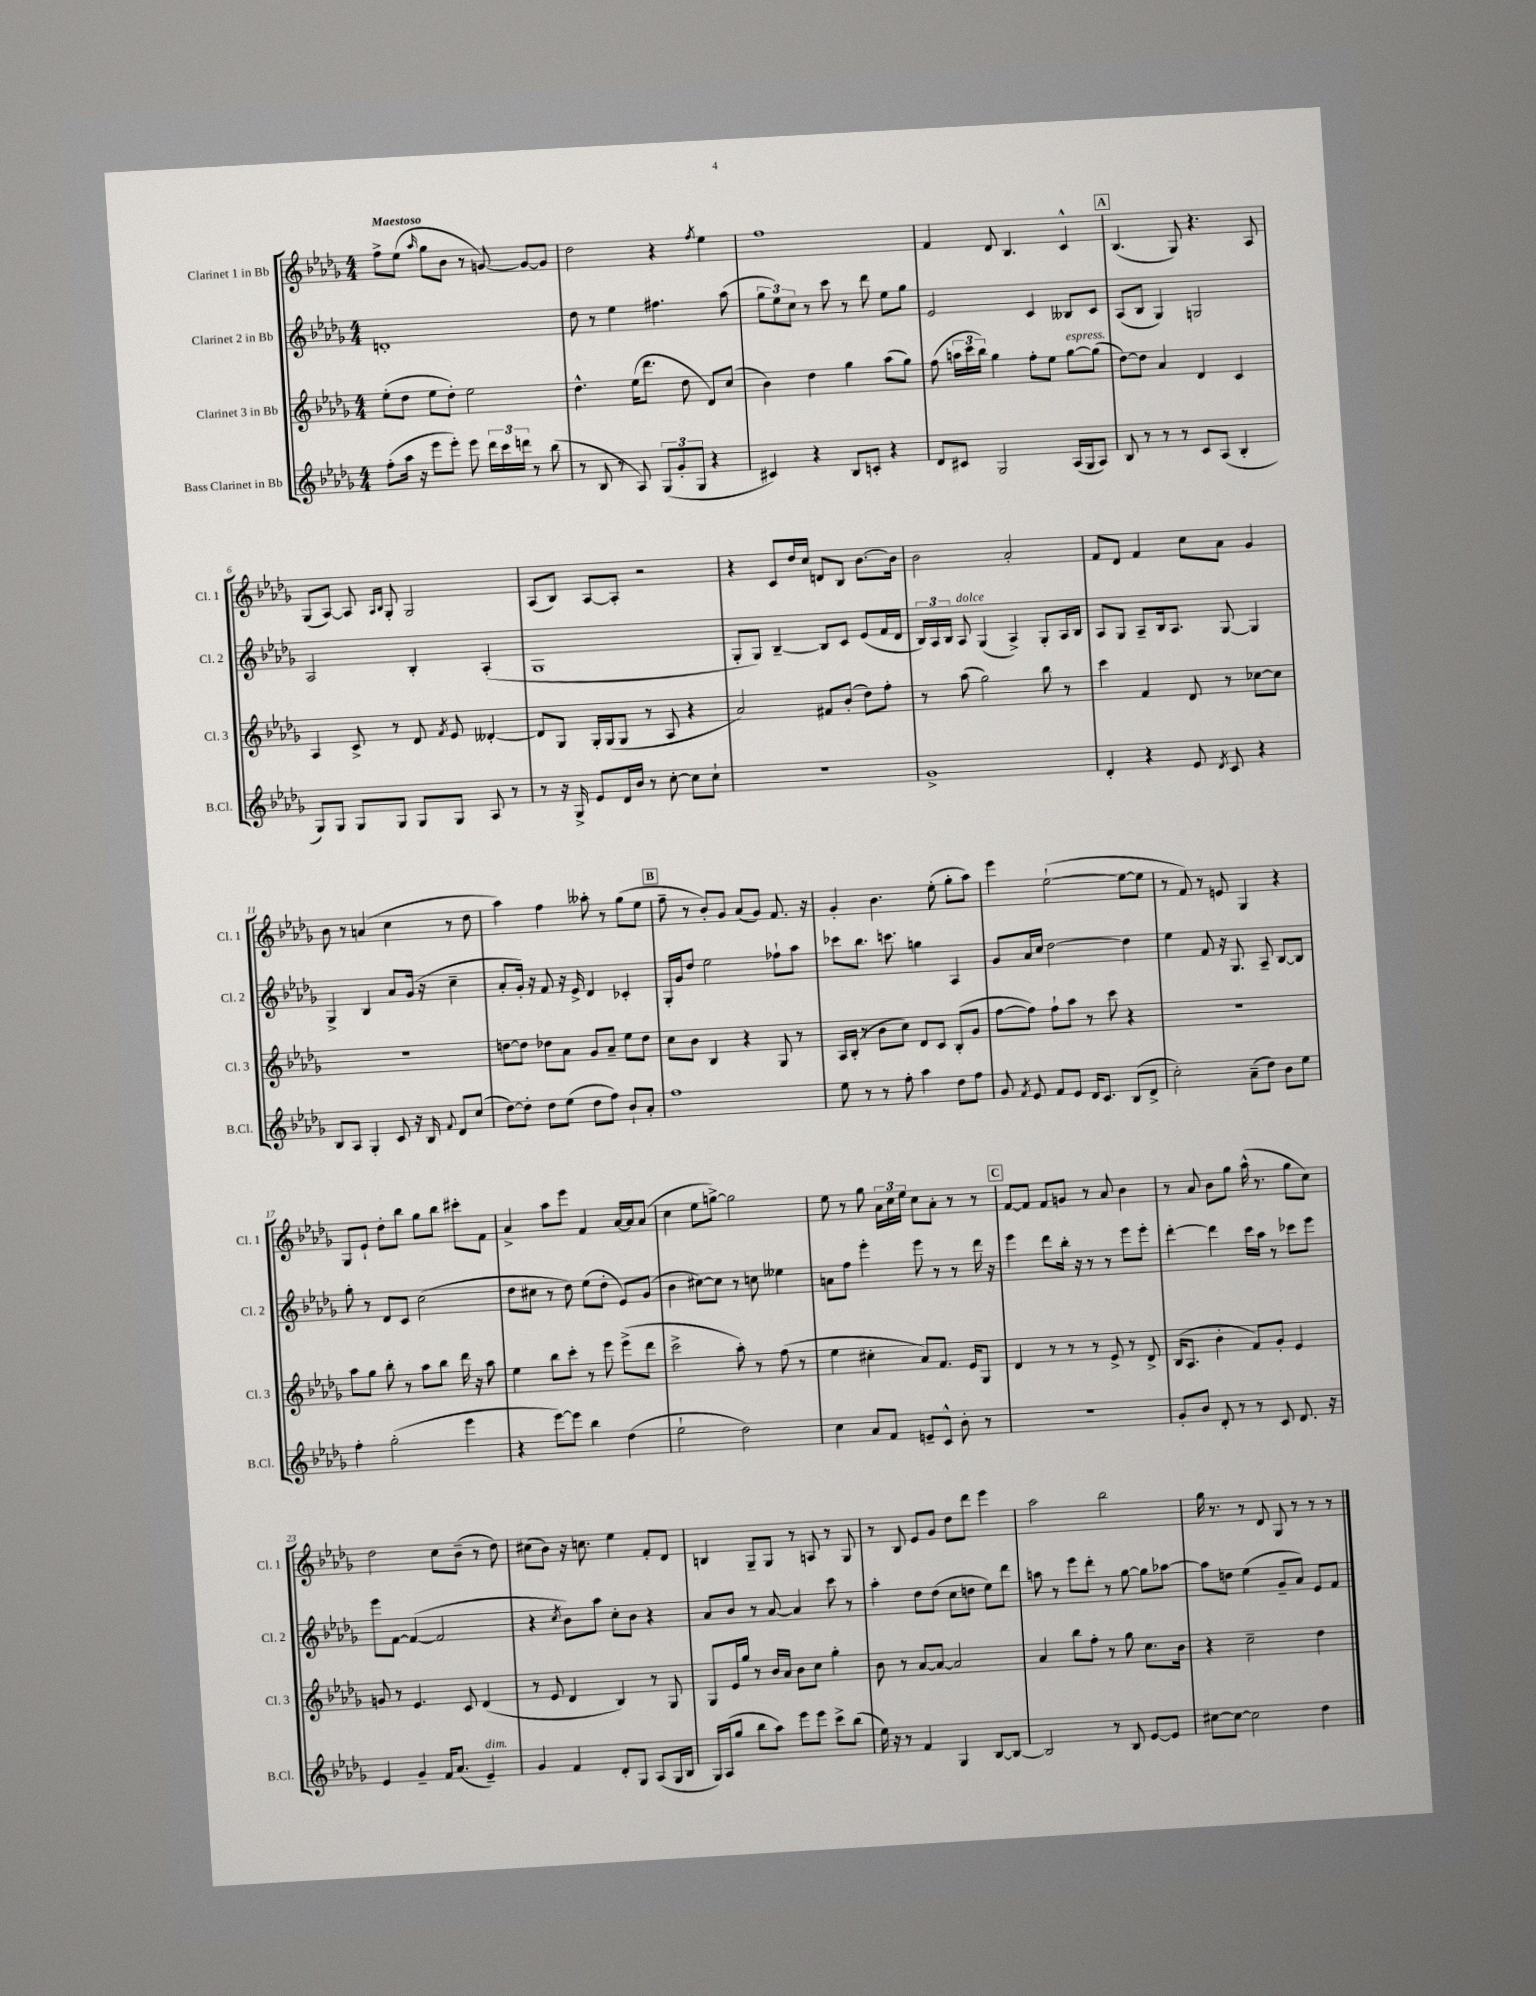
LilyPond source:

<<
\new StaffGroup <<
\new Staff = "s0" \with { instrumentName = "Clarinet 1 in Bb" shortInstrumentName = "Cl. 1" } {
    \clef treble \key des \major \numericTimeSignature \time 4/4 \tempo "Maestoso"
    \autoBeamOff f''8[-> ees''8]( \grace { aes''16 } ges''8[ bes'8] r8 g'8~) g'8[~ g'8] |
    des''2 r4 \acciaccatura { f''8 } ees''4 |
    f''1 |
    f'4 des'8 bes4. c'4-^ |
    \mark \markup { \box "A" } bes4.( ges8) r4. aes8 |
    ges8[( aes8]~) aes8 \grace { aes16[ bes16] } ges8-. ges2 |
    aes8[( bes8]) aes8[~ aes8]-. r2 |
    r4 c'8[ des''16 c''16] d'8[ bes8] bes'8.[~ bes'16] |
    bes'2 aes'2-. |
    f'8[ des'8] f'4 c''8[ aes'8] ges'4 |
    bes'8 r8 a'4( c''4 r8 des''8 |
    aes''4) f''4 aeses''8-. r8 ges''8[( ees''8] |
    \mark \markup { \box "B" } f''8-- r8 bes'8[-.) ges'8] aes'8[( ges'8]) f'8. r16 |
    ges'4-. bes'4. ees''8-.( ges''8[-. aes''8]) |
    ees'''4 ees''2~-!( ees''8[~ ees''8] |
    r8 f'8) r8 e'8 ges4 r4 |
    ges8[ ees'8]-! des''8[-. bes''8] ges''8[ bes''8] cis'''8[-. f'8] |
    aes'4-> aes''8[ ees'''8] f'4 aes'16[~ aes'16 aes'8]( |
    c''4 ees''8[ g''8]~->) g''2 |
    ees''8 r8 ges''8 \tuplet 3/2 { aes'16[ c''16 ees''16] } c''8[ aes'8]-. r8 r8 |
    \mark \markup { \box "C" } f'8[~ f'8] f'8[ g'8] r8 aes'8 bes'4 |
    r8 aes'8 bes'8[ ges''8] aes''16-^( r8. ges''8[ c''8]) |
    des''2 c''8[ bes'8]--( r8 des''8) |
    cis''8[( bes'8]) r16 c''8. ees''4 f'8[-. des'8] |
    b4 ges8[-- ges8] r8 a8 r8 ges8 |
    r8 bes8 ees'8[ ges'8] des''8[ des'''8] ees'''4 |
    aes''2 bes''2 |
    ges''16 r8. r8 des'8 ges8 r8 r8 r8 \bar "|." |
}
\new Staff = "s1" \with { instrumentName = "Clarinet 2 in Bb" shortInstrumentName = "Cl. 2" } {
    \clef treble \key des \major \numericTimeSignature \time 4/4
    \autoBeamOff d'1-. |
    des''8 r8 ees''4 fis''4. aes''8( |
    \tuplet 3/2 { ges''8[ ees''8) c''8] } r8 c'''8 r8 des'''8 ees''8[ ges''8] |
    ees'2 c'4 beses8[ c'8] |
    \mark \markup { \box "A" } aes8[( bes8] ges4) g2 |
    aes2 bes4-. aes4-.( |
    ges1 |
    ges8[-. ges8]) bes4~-- bes8[ c'8] ees'8[( f'16 des'16] |
    \tuplet 3/2 { bes16[) aes16 bes16] } aes8^\markup { \italic "dolce" } ges4( aes4->) ges8[-. aes16 bes16] |
    aes8[ ges8] aes8[-- bes16 aes8.] ges8~ ges4 |
    ges4-> bes4 aes'8[ ges'16]( r16 c''4-- |
    aes'8[-. ges'16]-.) r16 f'8 r16 ees'16-> des'4 ces'4-. |
    \mark \markup { \box "B" } ges16[-. ges'16 des''8] ees''2 fes''8[-! aes''8] |
    ces'''8[ bes''8.] c'''8. g''4 aes4 |
    ges'8[ aes'16 c''16] des''2~ des''4 |
    ees''4 f'8 r16 ges8. aes8-- bes8[~ bes8] |
    ges''8-. r8 des'8[ c'8] c''2( |
    des''8[ cis''8] r8 des''8) ees''8[( des''8]-. ees'8[) ges'8]( |
    bes'4 cis''8[~) cis''8] r8 c''8 eeses''4 |
    a'8[ f''8] ees'''4-. ees'''8 r8 r8 des'''16 r16 |
    \mark \markup { \box "C" } ees'''4 des'''8[ bes''16]-. r16 r8 r8 ees'''8[ ees'''8]-. |
    des'''4~-. des'''4 c'''16[ aes''16] r8 ces'''8[ ees'''8] |
    ees'''8[ f'8]~ f'4~( f'2 |
    r4 \acciaccatura { c''8 } bes'8[) aes''8] c''8[-. bes'8] r4 |
    aes'8[ bes'8] r8 aes'8~ aes'4 c'''8 r8 |
    aes''4-. des''8[ des''8]( c''8[ d''8] ees''8[) des'''8] |
    a''8 r8 ees'''8[ des'''8]-. r8 ges''8~ ges''8[ aes''8]~ |
    aes''8[ d''8] ees''4( ges'8[-- aes'8]) ees'8[ f'8] \bar "|." |
}
\new Staff = "s2" \with { instrumentName = "Clarinet 3 in Bb" shortInstrumentName = "Cl. 3" } {
    \clef treble \key des \major \numericTimeSignature \time 4/4
    \autoBeamOff ees''8[-.( des''8] ees''8[ des''8]-.) ees''2 |
    des''4.-^ ees''16[( des'''8.] des''8 des'8[) c''8]( |
    bes'4) des''4 ges''4 aes''8[( ges''8]) |
    f''8( \tuplet 3/2 { a''16[ c'''16 bes''16]) } ges''4 f''8[-. ees''8] ges''8[~^\markup { \italic "espress." } ges''8]( |
    \mark \markup { \box "A" } des''8[~) des''8] aes'4 des'4 c'4 |
    aes4 c'8-> r8 des'8 \acciaccatura { f'8 } ees'8 deses'4~-. |
    deses'8[ ges8] ges16[-. ges16( ges8] r8 aes8 r4 |
    aes'2) fis'8[ bes'8]-.( des''8[) f''8]-. |
    r8 aes''8( ges''2) bes''8 r8 |
    c'''4 f'4 des'8 r8 ces''8[~ ces''8] |
    R1 |
    d''8[~ d''8] des''8[ aes'8] ges'8[ aes'8]-- ees''8[ des''8] |
    \mark \markup { \box "B" } c''8[ bes'8] bes4 r4 ges8 r8 |
    aes16[ bes16]-.( r8 bes'8[ c''8]) des'8[ c'8] bes8[-.( ges'8] |
    f''8[~ f''8]) f''8[-! aes''8] r8 c'''8 r4 |
    r1 |
    aes''8[ ges''8] bes''8-. r8 aes''8[ bes''8] des'''16 r16 aes''8 |
    ees''4 bes''8[ c'''8]-. r8 ees'''8 ees'''8[->( des'''8] |
    c'''2-> aes''8-.) r8 f''8( r8 |
    ees''4 cis''4-. aes'8[) f'8.] ees'16[ ges8] |
    \mark \markup { \box "C" } des'4 r8 r8 r8 ees'8-> r8 des'8-> |
    bes16[( aes8.] bes'4-. f'8[) ges'8]-. ees'4 |
    g'8 r8 ees'4. c'8 des'4( |
    r8 ees'8 des'4 bes4) r8 ges8 |
    ges8[ ees'16 ges''16] r8 bes'16[ aes'16] bes'8[ c''8] ges''4-. |
    bes'8 r8 aes'8[~ aes'8]~ aes'2 |
    aes'4 bes''8[ f''8]-. r8 ges''8 c''8.[ bes'16] |
    r4 c''2-- des''4 \bar "|." |
}
\new Staff = "s3" \with { instrumentName = "Bass Clarinet in Bb" shortInstrumentName = "B.Cl." } {
    \clef treble \key des \major \numericTimeSignature \time 4/4
    \autoBeamOff f''8[-.( aes''16] r16 ees'''8[ ees'''8]-.) ees'''8 \tuplet 3/2 { des'''16[ c'''16 d'''16] } r8 bes''8( |
    r8 bes8 r8 aes8) \tuplet 3/2 { ges8[( ges'8-. ges8] } r4 |
    cis'4) r4 bes8[ c'8]-. r4 |
    des'8[ cis'8] ges2 aes16[( ges16 aes8]) |
    \mark \markup { \box "A" } bes8 r8 r8 r8 c'8[ aes8]( bes4-. |
    ges8[) ges8] ges8[ ges8] ges8[ ges8] aes8 r8 |
    r8 r16 ges16-> ees'8[ des'16 bes'16] r8 c''8~-. c''8[ c''8]-! |
    R1 |
    ges'1-> |
    des'4-. r4 ees'8 \acciaccatura { des'8 } c'8 r4 |
    bes8[ aes8] ges4-. c'8 r16 bes16 \appoggiatura { f'8 } des'8[ c''8]( |
    des''8[~) des''8]-. des''8[ ees''8]( des''8[ f''8]) bes'8[-! aes'8]-. |
    \mark \markup { \box "B" } f''1 |
    ees''8 r8 r8 f''8-. aes''4 des''8[ f''8] |
    ges'8 \acciaccatura { f'8 } ees'8 f'8[ ees'8] des'16[ c'8.] bes8[( des'8]-> |
    c''2-.) aes'8[--( des''8]) bes'8[ ees''8] |
    f''4-. ges''2-.( ees'''4 |
    r4 ees'''8[~) ees'''8] bes''4 des''4( |
    ees''2-! des''2) |
    c''4 aes'8[ f'8] e'8[-- c'8]-^ bes'8-. r8 |
    \mark \markup { \box "C" } R1 |
    ges'8[-. bes'8] des'8-. r8 r8 c'8 des'8. r16 |
    ees'4 ges'4-- f'16[ aes'8.]( ees'4--^\markup { \italic "dim." }) |
    ges'4 f'4 des'8[-. ges8] aes8[( ges16 bes16] |
    ges16[) aes16( ges''8] bes''8[ aes''8]) ees'''8[ ees'''8] c'''8[-> bes''8]( |
    ees''16) r16 r8 f'4 ges4 bes8[~ bes8]~ |
    bes2 r8 bes8 ees'8[~ ees'8] |
    cis''8[~ cis''8]~ cis''2 des''4 \bar "|." |
}
>>
>>
